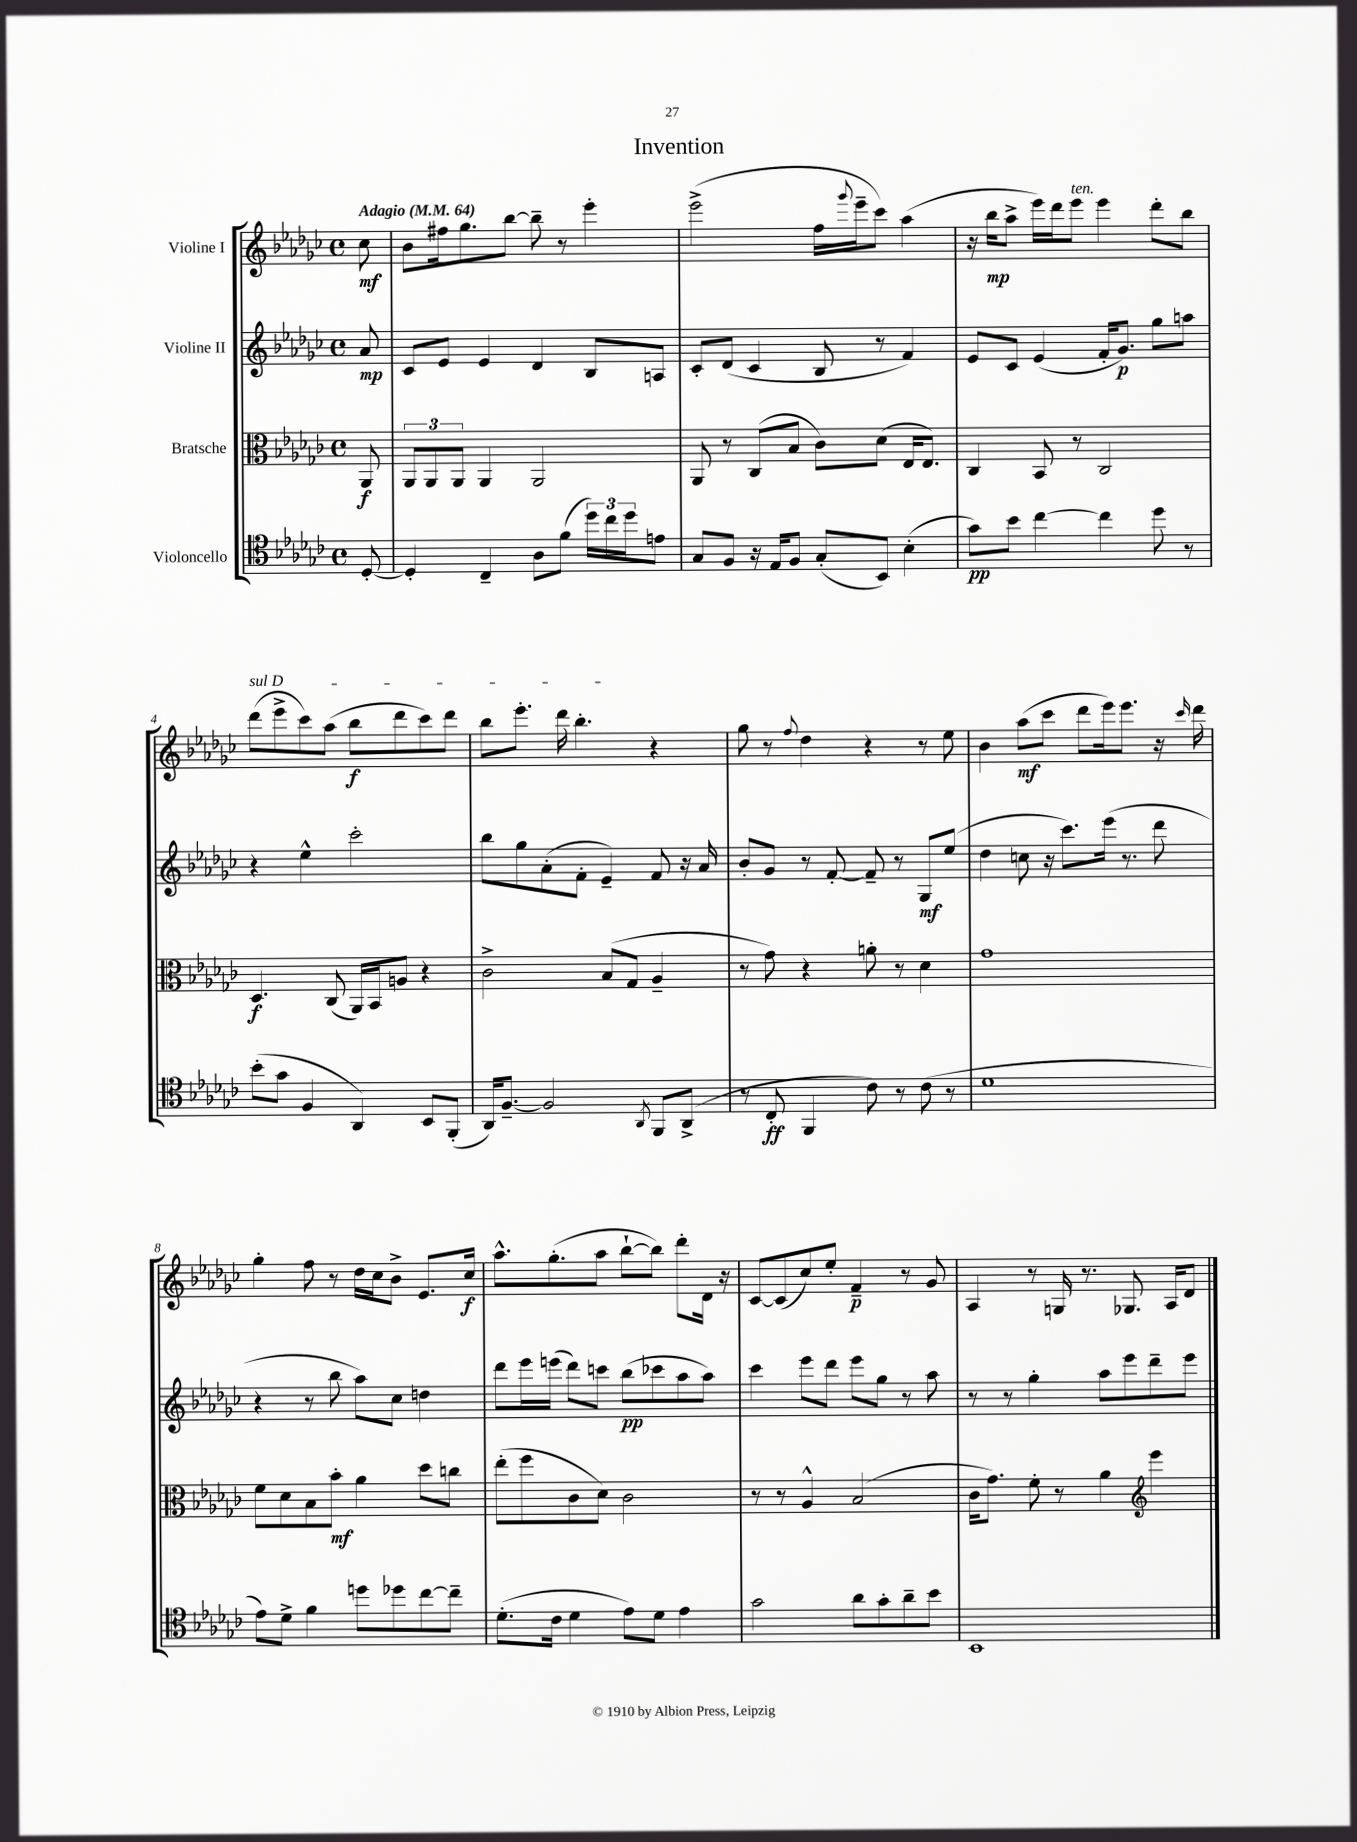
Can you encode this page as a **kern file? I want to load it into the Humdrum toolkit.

**kern	**dynam	**kern	**dynam	**kern	**dynam	**kern	**dynam
*part4	*part4	*part3	*part3	*part2	*part2	*part1	*part1
*staff4	*staff4	*staff3	*staff3	*staff2	*staff2	*staff1	*staff1
*I"Violoncello	*	*I"Bratsche	*	*I"Violine II	*	*I"Violine I	*
*clefC4	*	*clefC3	*	*clefG2	*	*clefG2	*
*k[b-e-a-d-g-c-]	*	*k[b-e-a-d-g-c-]	*	*k[b-e-a-d-g-c-]	*	*k[b-e-a-d-g-c-]	*
*M4/4	*	*M4/4	*	*M4/4	*	*M4/4	*
*met(c)	*	*met(c)	*	*met(c)	*	*met(c)	*
*MM64	*	*MM64	*	*MM64	*	*MM64	*
=	=	=	=	=	=	=	=
!	!	!	!	!	!	!LO:TX:a:B:t=Adagio	!
[8D-'/	.	8AA-/	f	8a-/	mp	8cc-\	mf
=1	=1	=1	=1	=1	=1	=1	=1
4D-'/]	.	12AA-/L	.	8c-/L	.	8b-\L	.
.	.	12AA-/	.	.	.	.	.
.	.	.	.	8e-/J	.	16ff#X\k	.
.	.	12AA-/J	.	.	.	.	.
.	.	.	.	.	.	8.gg-\	.
4C-~/	.	4AA-/	.	4e-/	.	.	.
.	.	.	.	.	.	[8bb-\J	.
8A-\L	.	2AA-/	.	4d-/	.	8bb-~\]	.
(8f\J	.	.	.	.	.	8r	.
24dd-\LL)	.	.	.	8B-/L	.	4eee-'\	.
24cc-\	.	.	.	.	.	.	.
24dd-\J	.	.	.	.	.	.	.
8en\J	.	.	.	8An/J	.	.	.
=2	=2	=2	=2	=2	=2	=2	=2
8G-/L	.	8AA-/	.	8c-'/L	.	(2eee-^\	.
8F/J	.	8r	.	(8d-/J	.	.	.
16r	.	(8C-/L	.	4c-/	.	.	.
16E-/KL	.	.	.	.	.	.	.
8F/J	.	8B-/J	.	.	.	.	.
(8G-'/L	.	8c-\L)	.	8B-/	.	16ff\LL	.
.	.	.	.	.	.	8qqggg-/	.
.	.	.	.	.	.	16eee-~\J	.
8BB-/J)	.	(8d-\J	.	8r	.	8ccc-\J)	.
(4B-'\	.	16E-/KL	.	4f/)	.	(4aa-\	.
.	.	8.E-/J)	.	.	.	.	.
=3	=3	=3	=3	=3	=3	=3	=3
8g-\L)	pp	4C-/	.	8e-/L	.	16r	.
.	.	.	.	.	.	16bb-\KL	mp
8b-\J	.	.	.	8c-/J	.	8aa-^\J	.
[4cc-\	.	8BB-/	.	(4e-/	.	16eee-\LL)	.
.	.	.	.	.	.	16ddd-\J	.
!	!	!	!	!	!	!LO:TX:a:i:t=ten.	!
.	.	8r	.	.	.	8eee-\J	.
4cc-\]	.	2C-/	.	16f'/KL	.	4eee-\	.
.	.	.	.	8.g-/J)	p	.	.
8dd-\	.	.	.	8gg-\L	.	8ddd-'\L	.
8r	.	.	.	8aan\J	.	8bb-\J	.
!!LO:LB:g=z
=4	=4	=4	=4	=4	=4	=4	=4
!	!	!	!	!	!	!LO:TX:a:i:t=sul D	!
(8b-'\L	.	4.D-/	f	4r	.	(8ddd-\L	.
8g-\J	.	.	.	.	.	8eee-^\	.
4F/	.	.	.	4ee-^^\	.	8ccc-\)	.
.	.	(8C-/	.	.	.	(8aa-\J	.
4AA-/)	.	16AA-/LL)	.	2ccc-'\	.	8bb-\L	f
.	.	16BB-/J	.	.	.	.	.
.	.	8An/J	.	.	.	8ddd-\	.
8BB-/L	.	4r	.	.	.	8ccc-\)	.
(8FF'/J	.	.	.	.	.	8ddd-\J	.
=5	=5	=5	=5	=5	=5	=5	=5
16AA-/KL)	.	2c-^\	.	8bb-\L	.	8bb-\L	.
[8.F~/J	.	.	.	.	.	.	.
.	.	.	.	8gg-\	.	8.eee-'\J	.
2F/]	.	.	.	(8a-'\	.	.	.
.	.	.	.	.	.	16ddd-\	.
.	.	.	.	8f'\J	.	4.bb-'\	.
.	.	(8B-/L	.	4e-~/)	.	.	.
.	.	8G-/J	.	.	.	.	.
8qAA-/	.	.	.	.	.	.	.
8FF/L	.	4A-~/	.	8f/	.	4r	.
(8AA-^/J	.	.	.	16r	.	.	.
.	.	.	.	16a-/	.	.	.
=6	=6	=6	=6	=6	=6	=6	=6
8r	.	8r	.	8b-'/L	.	8gg-\	.
8C-'/	ff	8g-\)	.	8g-/J	.	8r	.
.	.	.	.	.	.	8qqff/	.
4FF/	.	4r	.	8r	.	4dd-\	.
.	.	.	.	[8f'/	.	.	.
8c-\)	.	8an'\	.	8f~/]	.	4r	.
8r	.	8r	.	8r	.	.	.
(8c-\	.	4d-\	.	8G-/L	mf	8r	.
8r	.	.	.	(8ee-/J	.	8ee-\	.
=7	=7	=7	=7	=7	=7	=7	=7
1d-	.	1g-	.	4dd-\	.	4b-\	.
.	.	.	.	8ccn\	.	(8aa-\L	mf
.	.	.	.	16r	.	8ccc-\J	.
.	.	.	.	8.ccc-\L)	.	.	.
.	.	.	.	.	.	8ddd-\L	.
.	.	.	.	(16eee-\Jk	.	16eee-\k)	.
.	.	.	.	8.r	.	8.eee-\J	.
.	.	.	.	8ddd-\	.	16r	.
.	.	.	.	.	.	16qqccc-/	.
.	.	.	.	.	.	16ddd-\	.
!!LO:LB:g=z
=8	=8	=8	=8	=8	=8	=8	=8
8e-\L)	.	8f\L	.	4r	.	4gg-'\	.
8d-^\J	.	8d-\	.	.	.	.	.
4f\	.	8B-\	.	8r	.	8ff\	.
.	.	8b-'\J	mf	8bb-\	.	8r	.
8ddn\L	.	4a-\	.	8aa-\L)	.	16dd-\LL	.
.	.	.	.	.	.	16cc-\J	.
8dd-X\	.	.	.	8cc-\J	.	8b-^\J	.
[8cc-\	.	8dd-\L	.	4ddn\	.	8.e-/L	.
8cc-~\J]	.	8ccn\J	.	.	.	.	.
.	.	.	.	.	.	16cc-/Jk	f
=9	=9	=9	=9	=9	=9	=9	=9
(8.d-'\L	.	(8ee-'\L	.	8ddd-\L	.	8.aa-^^\L	.
.	.	8ff\	.	16eee-\L	.	.	.
16c-\Jk	.	.	.	(16eeen\JJ	.	(8.gg-'\	.
4d-\	.	8c-\	.	8ddd-\L)	.	.	.
.	.	8d-\J)	.	8cccn\J	.	8aa-\J	.
8e-\L)	.	2c-\	.	(8bb-\L	pp	[8bb-`\L	.
8d-\J	.	.	.	8ccc-X\	.	8bb-\J])	.
4e-\	.	.	.	8aa-\	.	8ddd-'\L	.
.	.	.	.	8aa-\J)	.	16d-\Jk	.
.	.	.	.	.	.	16r	.
=10	=10	=10	=10	=10	=10	=10	=10
2g-\	.	8r	.	4ccc-\	.	[8c-/L	.
.	.	8r	.	.	.	(8c-/]	.
.	.	4A-^^/	.	8eee-\L	.	8cc-/)	.
.	.	.	.	8ddd-\J	.	8ee-'/J	.
8a-\L	.	(2B-/	.	8eee-\L	.	4f~/	p
8g-'\	.	.	.	8gg-\J	.	.	.
8a-~\	.	.	.	8r	.	8r	.
8b-\J	.	.	.	8aa-\	.	8g-/	.
=11	=11	=11	=11	=11	=11	=11	=11
1BB-	.	16c-\KL	.	8r	.	4A-/	.
.	.	8.g-\J)	.	.	.	.	.
.	.	.	.	8r	.	.	.
.	.	8f'\	.	4gg-'\	.	8r	.
.	.	8r	.	.	.	16Gn/	.
.	.	.	.	.	.	8.r	.
.	.	4a-\	.	8aa-\L	.	.	.
.	.	.	.	8eee-\	.	8.G-X/	.
*	*	*clefG2	*	*	*	*	*
.	.	4eee-\	.	8ddd-~\	.	.	.
.	.	.	.	.	.	16A-/KL	.
.	.	.	.	8eee-\J	.	8d-/J	.
==	==	==	==	==	==	==	==
*-	*-	*-	*-	*-	*-	*-	*-
